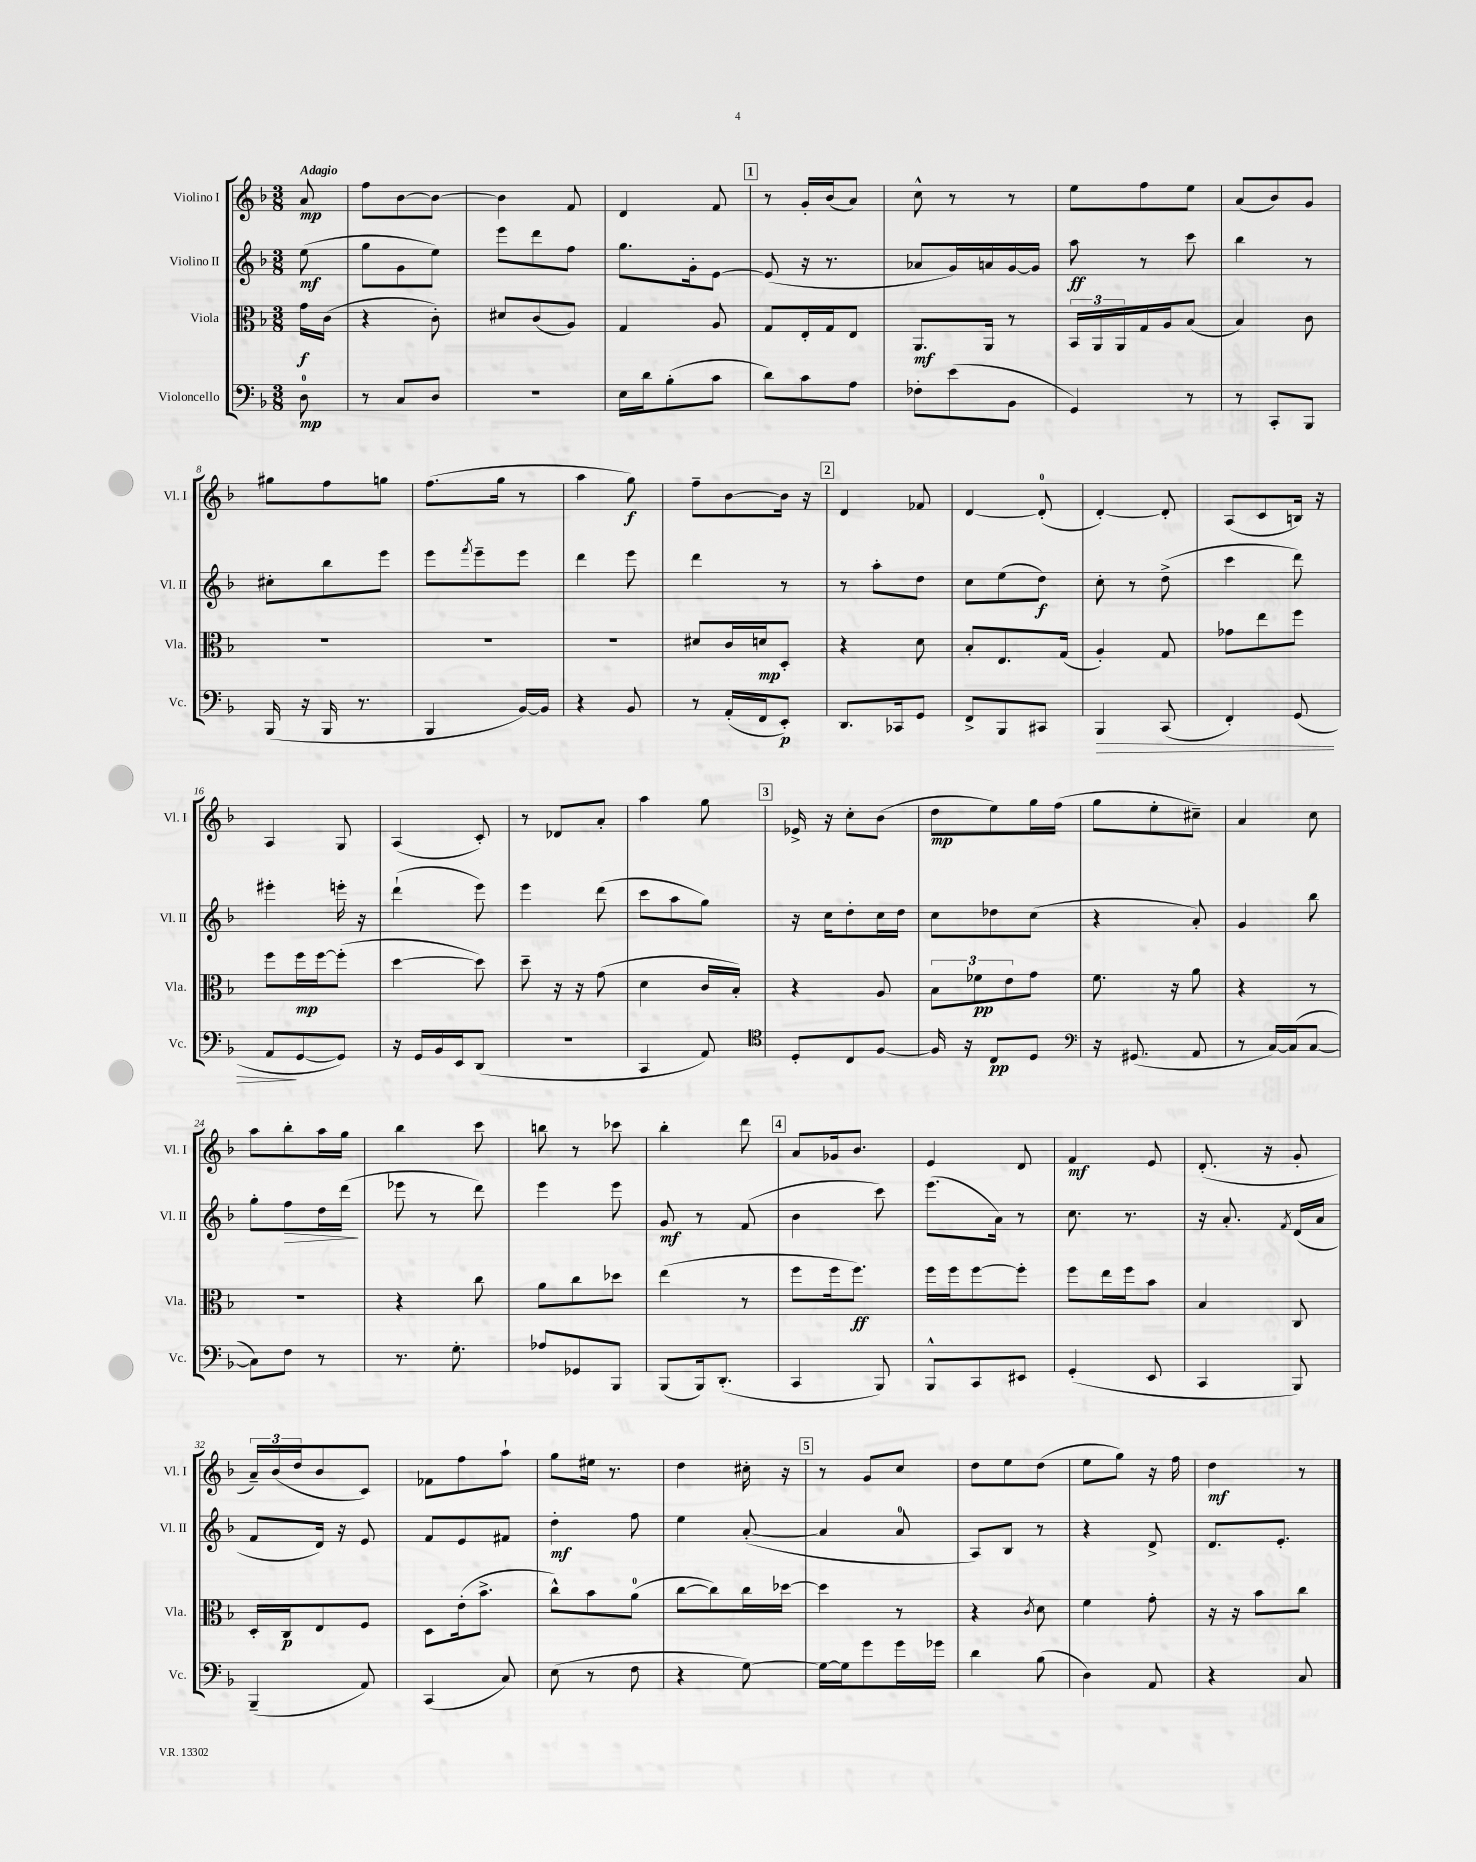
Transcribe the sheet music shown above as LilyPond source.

<<
\new StaffGroup <<
\new Staff = "s0" \with { instrumentName = "Violino I" shortInstrumentName = "Vl. I" } {
    \clef treble \key f \major \numericTimeSignature \time 3/8 \partial 8 \tempo "Adagio"
    a'8\mp |
    f''8 bes'8~ bes'8~ |
    bes'4 f'8 |
    d'4 f'8 |
    \mark \markup { \box "1" } r8 g'16-. bes'16( a'8) |
    c''8-^ r8 r8 |
    e''8 f''8 e''8 |
    a'8( bes'8) g'8 |
    gis''8 f''8 g''8 |
    f''8.( g''16 r8 |
    a''4 g''8\f) |
    f''8-- bes'8~ bes'16 r16 |
    \mark \markup { \box "2" } d'4 fes'8 |
    d'4~ d'8-0-.( |
    d'4~-.) d'8-. |
    a8( c'8 b16) r16 |
    a4 g8 |
    a4( c'8-.) |
    r8 des'8 a'8-. |
    a''4 g''8 |
    \mark \markup { \box "3" } ees'16-> r16 c''8-. bes'8( |
    d''8\mp e''8) g''16 f''16( |
    g''8 e''8-. cis''8--) |
    a'4 c''8 |
    a''8 bes''8-. a''16 g''16 |
    bes''4 c'''8 |
    b''8 r8 ces'''8 |
    bes''4-. d'''8 |
    \mark \markup { \box "4" } a'8 ges'16 bes'8. |
    e'4 d'8 |
    f'4\mf e'8 |
    d'8.-.( r16 g'8-. |
    \tuplet 3/2 { a'16--) bes'16( d''16 } bes'8 c'8) |
    fes'8 f''8 a''8-! |
    g''8 eis''16 r8. |
    d''4 cis''16-. r16 |
    \mark \markup { \box "5" } r8 g'8 c''8 |
    d''8 e''8 d''8( |
    e''8 g''8) r16 f''16 |
    d''4\mf r8 \bar "|." |
}
\new Staff = "s1" \with { instrumentName = "Violino II" shortInstrumentName = "Vl. II" } {
    \clef treble \key f \major \numericTimeSignature \time 3/8 \partial 8
    e''8\mf( |
    g''8 g'8 e''8) |
    e'''8 d'''8 f''8 |
    g''8. g'16-. e'8~ |
    \mark \markup { \box "1" } e'8( r16 r8. |
    aes'8 g'16) a'16 g'16~ g'16 |
    a''8\ff r8 c'''8 |
    bes''4 r8 |
    cis''8-. bes''8 e'''8 |
    e'''8 \acciaccatura { f'''8 } e'''8-- e'''8 |
    d'''4 e'''8 |
    d'''4 r8 |
    \mark \markup { \box "2" } r8 a''8-. d''8 |
    c''8 e''8( d''8\f) |
    c''8-. r8 d''8->( |
    c'''4 d'''8) |
    eis'''4-. e'''16-. r16 |
    d'''4-!( e'''8) |
    e'''4 d'''8( |
    c'''8 a''8 g''8) |
    \mark \markup { \box "3" } r16 c''16 d''8-. c''16 d''16 |
    c''8 des''8 c''8( |
    r4 a'8-.) |
    g'4 bes''8 |
    g''8-. f''8\> d''16 d'''16\!( |
    ees'''8 r8 d'''8) |
    e'''4 e'''8 |
    g'8\mf r8 f'8( |
    \mark \markup { \box "4" } bes'4 c'''8) |
    e'''8.( a'16) r8 |
    c''8. r8. |
    r16 a'8.-. \acciaccatura { f'8 } d'16( a'16 |
    f'8 d'16) r16 e'8 |
    f'8 e'8 fis'8 |
    d''4-.\mf f''8 |
    e''4 a'8~-.( |
    \mark \markup { \box "5" } a'4 a'8-0 |
    a8) bes8 r8 |
    r4 d'8-> |
    d'8. e'8.-. \bar "|." |
}
\new Staff = "s2" \with { instrumentName = "Viola" shortInstrumentName = "Vla." } {
    \clef alto \key f \major \numericTimeSignature \time 3/8 \partial 8
    g'16\f c'16( |
    r4 c'8-.) |
    dis'8 c'8( a8) |
    g4 a8 |
    \mark \markup { \box "1" } g8 e16-. g16 e8 |
    a,8.\mf a,16 r8 |
    \tuplet 3/2 { bes,16 a,16 a,16 } g16 a16 bes8( |
    bes4) c'8 |
    R4. |
    R4. |
    R4. |
    dis'8 c'16 d'16\mp d8-. |
    \mark \markup { \box "2" } r4 d'8 |
    bes8-. e8. g16( |
    a4-.) g8 |
    ges'8 e''8 f''8 |
    f''8 f''16\mp f''16~ f''8-.( |
    d''4~ d''8) |
    d''8-- r16 r16 g'8( |
    d'4 c'16 bes16-.) |
    \mark \markup { \box "3" } r4 a8 |
    \tuplet 3/2 { bes8 fes'8\pp e'8 } g'8 |
    f'8. r16 a'8 |
    r4 r8 |
    R4. |
    r4 c''8 |
    a'8 c''8 des''8 |
    e''4( r8 |
    \mark \markup { \box "4" } f''8 f''16 f''8.\ff) |
    f''16 f''16 f''8~ f''8-. |
    f''8 e''16 f''16 bes'8 |
    bes4 c8 |
    d16-. c16\p e8 f8 |
    d8 e'16-.( bes'8.-> |
    c''8-^) bes'8 a'8-0( |
    c''8~ c''8) c''16 des''16~ |
    \mark \markup { \box "5" } des''4 r8 |
    r4 \acciaccatura { c'8 } d'8 |
    f'4 g'8-. |
    r16 r16 bes'8 c''8 \bar "|." |
}
\new Staff = "s3" \with { instrumentName = "Violoncello" shortInstrumentName = "Vc." } {
    \clef bass \key f \major \numericTimeSignature \time 3/8 \partial 8
    d8-0\mp |
    r8 c8 d8 |
    R4. |
    e16 d'16 bes8-.( c'8 |
    \mark \markup { \box "1" } d'8) c'8 a8 |
    fes8-. e'8( bes,8 |
    g,4) r8 |
    r8 c,8-. bes,,8 |
    bes,,16( r16 bes,,16 r8. |
    bes,,4 bes,16~) bes,16 |
    r4 bes,8 |
    r8 a,16-.( f,16 e,8-.\p) |
    \mark \markup { \box "2" } d,8. ces,16 g,8 |
    f,8-> bes,,8 cis,8 |
    bes,,4\> c,8( |
    f,4-.) g,8( |
    a,8\! g,8~ g,8) |
    r16 g,16 bes,16 e,16 d,8( |
    R4. |
    c,4 a,8) |
    \mark \markup { \box "3" } \clef tenor d8-. c8 f8~ |
    f16 r16 c8\pp d8 |
    \clef bass r16 gis,8.( a,8 |
    r8 c16~) c16( c8~ |
    c8) f8 r8 |
    r8. g8.-. |
    aes8 ges,8 bes,,8 |
    bes,,8( bes,,16) d,8.-.( |
    \mark \markup { \box "4" } c,4 bes,,8) |
    bes,,8-^ c,8 eis,8 |
    g,4-.( e,8 |
    c,4 bes,,8) |
    bes,,4--( a,8) |
    c,4( c8) |
    e8( r8 f8 |
    r4 g8~) |
    \mark \markup { \box "5" } g16~ g16 g'8 g'16 ges'16 |
    d'4 bes8( |
    d4) a,8 |
    r4 c8 \bar "|." |
}
>>
>>
